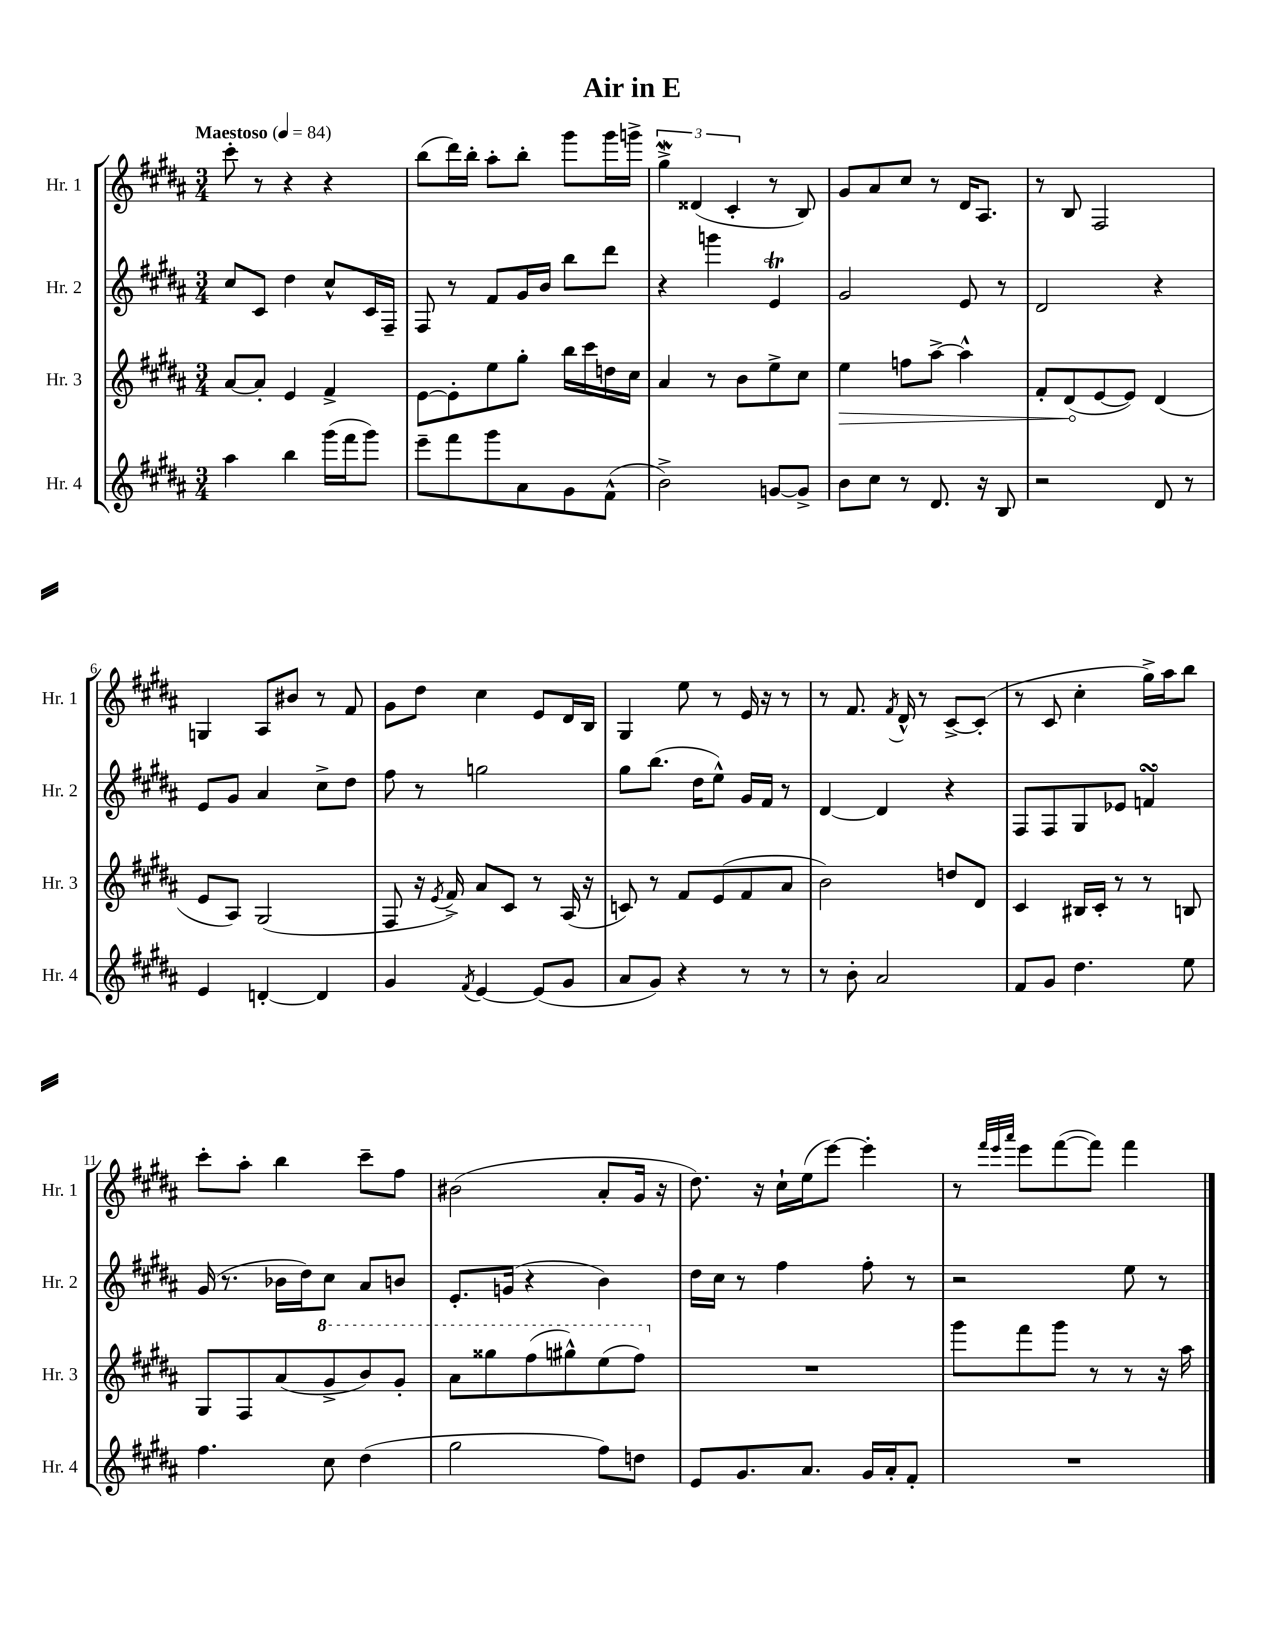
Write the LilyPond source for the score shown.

\header { title = "Air in E" }
<<
\new StaffGroup <<
\new Staff = "s0" \with { instrumentName = "Hr. 1" shortInstrumentName = "Hr. 1" } {
    \clef treble \key b \major \numericTimeSignature \time 3/4 \tempo "Maestoso" 4 = 84
    cis'''8-. r8 r4 r4 |
    b''8( dis'''16) b''16-. ais''8-. b''8-. gis'''8 gis'''16 g'''16-> |
    \tuplet 3/2 { gis''4->\mordent disis'4( cis'4-. } r8 b8) |
    gis'8 ais'8 cis''8 r8 dis'16 ais8. |
    r8 b8 fis2 |
    g4 ais8 bis'8 r8 fis'8 |
    gis'8 dis''8 cis''4 e'8 dis'16 b16 |
    gis4 e''8 r8 e'16 r16 r8 |
    r8 fis'8. \acciaccatura { fis'8 } dis'16-^ r8 cis'8~-> cis'8-.( |
    r8 cis'8 cis''4-. gis''16->) ais''16 b''8 |
    cis'''8-. ais''8-. b''4 cis'''8-- fis''8 |
    bis'2( ais'8-. gis'16 r16 |
    dis''8.) r16 cis''16-! e''16( e'''8~) e'''4-. |
    r8 \grace { fis'''32 e'''32 ais'''32 } e'''8 fis'''8~( fis'''8) fis'''4 \bar "|." |
}
\new Staff = "s1" \with { instrumentName = "Hr. 2" shortInstrumentName = "Hr. 2" } {
    \clef treble \key b \major \numericTimeSignature \time 3/4
    cis''8 cis'8 dis''4 cis''8-^ cis'16 fis16-- |
    fis8 r8 fis'8 gis'16 b'16 b''8 dis'''8 |
    r4 g'''4 e'4\trill |
    gis'2 e'8 r8 |
    dis'2 r4 |
    e'8 gis'8 ais'4 cis''8-> dis''8 |
    fis''8 r8 g''2 |
    gis''8 b''8.( dis''16 e''8-^) gis'16 fis'16 r8 |
    dis'4~ dis'4 r4 |
    fis8 fis8 gis8 ees'8 f'4\turn |
    gis'16( r8. bes'16 dis''16) cis''8 ais'8 b'8 |
    e'8.-. g'16( r4 b'4) |
    dis''16 cis''16 r8 fis''4 fis''8-. r8 |
    r2 e''8 r8 \bar "|." |
}
\new Staff = "s2" \with { instrumentName = "Hr. 3" shortInstrumentName = "Hr. 3" } {
    \clef treble \key b \major \numericTimeSignature \time 3/4
    ais'8~ ais'8-. e'4 fis'4-> |
    e'8~ e'8-. e''8 gis''8-. b''16 cis'''16 d''16 cis''16 |
    ais'4 r8 b'8 e''8-> cis''8 |
    \once \override Hairpin.circled-tip = ##t e''4\> f''8 ais''8~-> ais''4-^ |
    fis'8-. dis'8\!( e'8~ e'8) dis'4( |
    e'8 ais8) gis2( |
    fis8 r16 \acciaccatura { e'8 } fis'16->) ais'8 cis'8 r8 ais16( r16 |
    c'8) r8 fis'8 e'8( fis'8 ais'8 |
    b'2) d''8 dis'8 |
    cis'4 bis16 cis'16-. r8 r8 b8 |
    gis8 fis8 ais'8( \ottava #1 gis''8-> b''8) gis''8-. |
    ais''8 gisis'''8 fis'''8( gis'''8-^) e'''8( fis'''8) \ottava #0 |
    R2. |
    gis'''8 fis'''8 gis'''8 r8 r8 r16 ais''16 \bar "|." |
}
\new Staff = "s3" \with { instrumentName = "Hr. 4" shortInstrumentName = "Hr. 4" } {
    \clef treble \key b \major \numericTimeSignature \time 3/4
    ais''4 b''4 gis'''16( fis'''16 gis'''8) |
    e'''8-- fis'''8 gis'''8 ais'8 gis'8 fis'8-^( |
    b'2->) g'8~ g'8-> |
    b'8 cis''8 r8 dis'8. r16 b8 |
    r2 dis'8 r8 |
    e'4 d'4~-. d'4 |
    gis'4 \acciaccatura { fis'8 } e'4~ e'8( gis'8 |
    ais'8 gis'8) r4 r8 r8 |
    r8 b'8-. ais'2 |
    fis'8 gis'8 dis''4. e''8 |
    fis''4. cis''8 dis''4( |
    gis''2 fis''8) d''8 |
    e'8 gis'8. ais'8. gis'16 ais'16-. fis'8-. |
    R2. \bar "|." |
}
>>
>>
